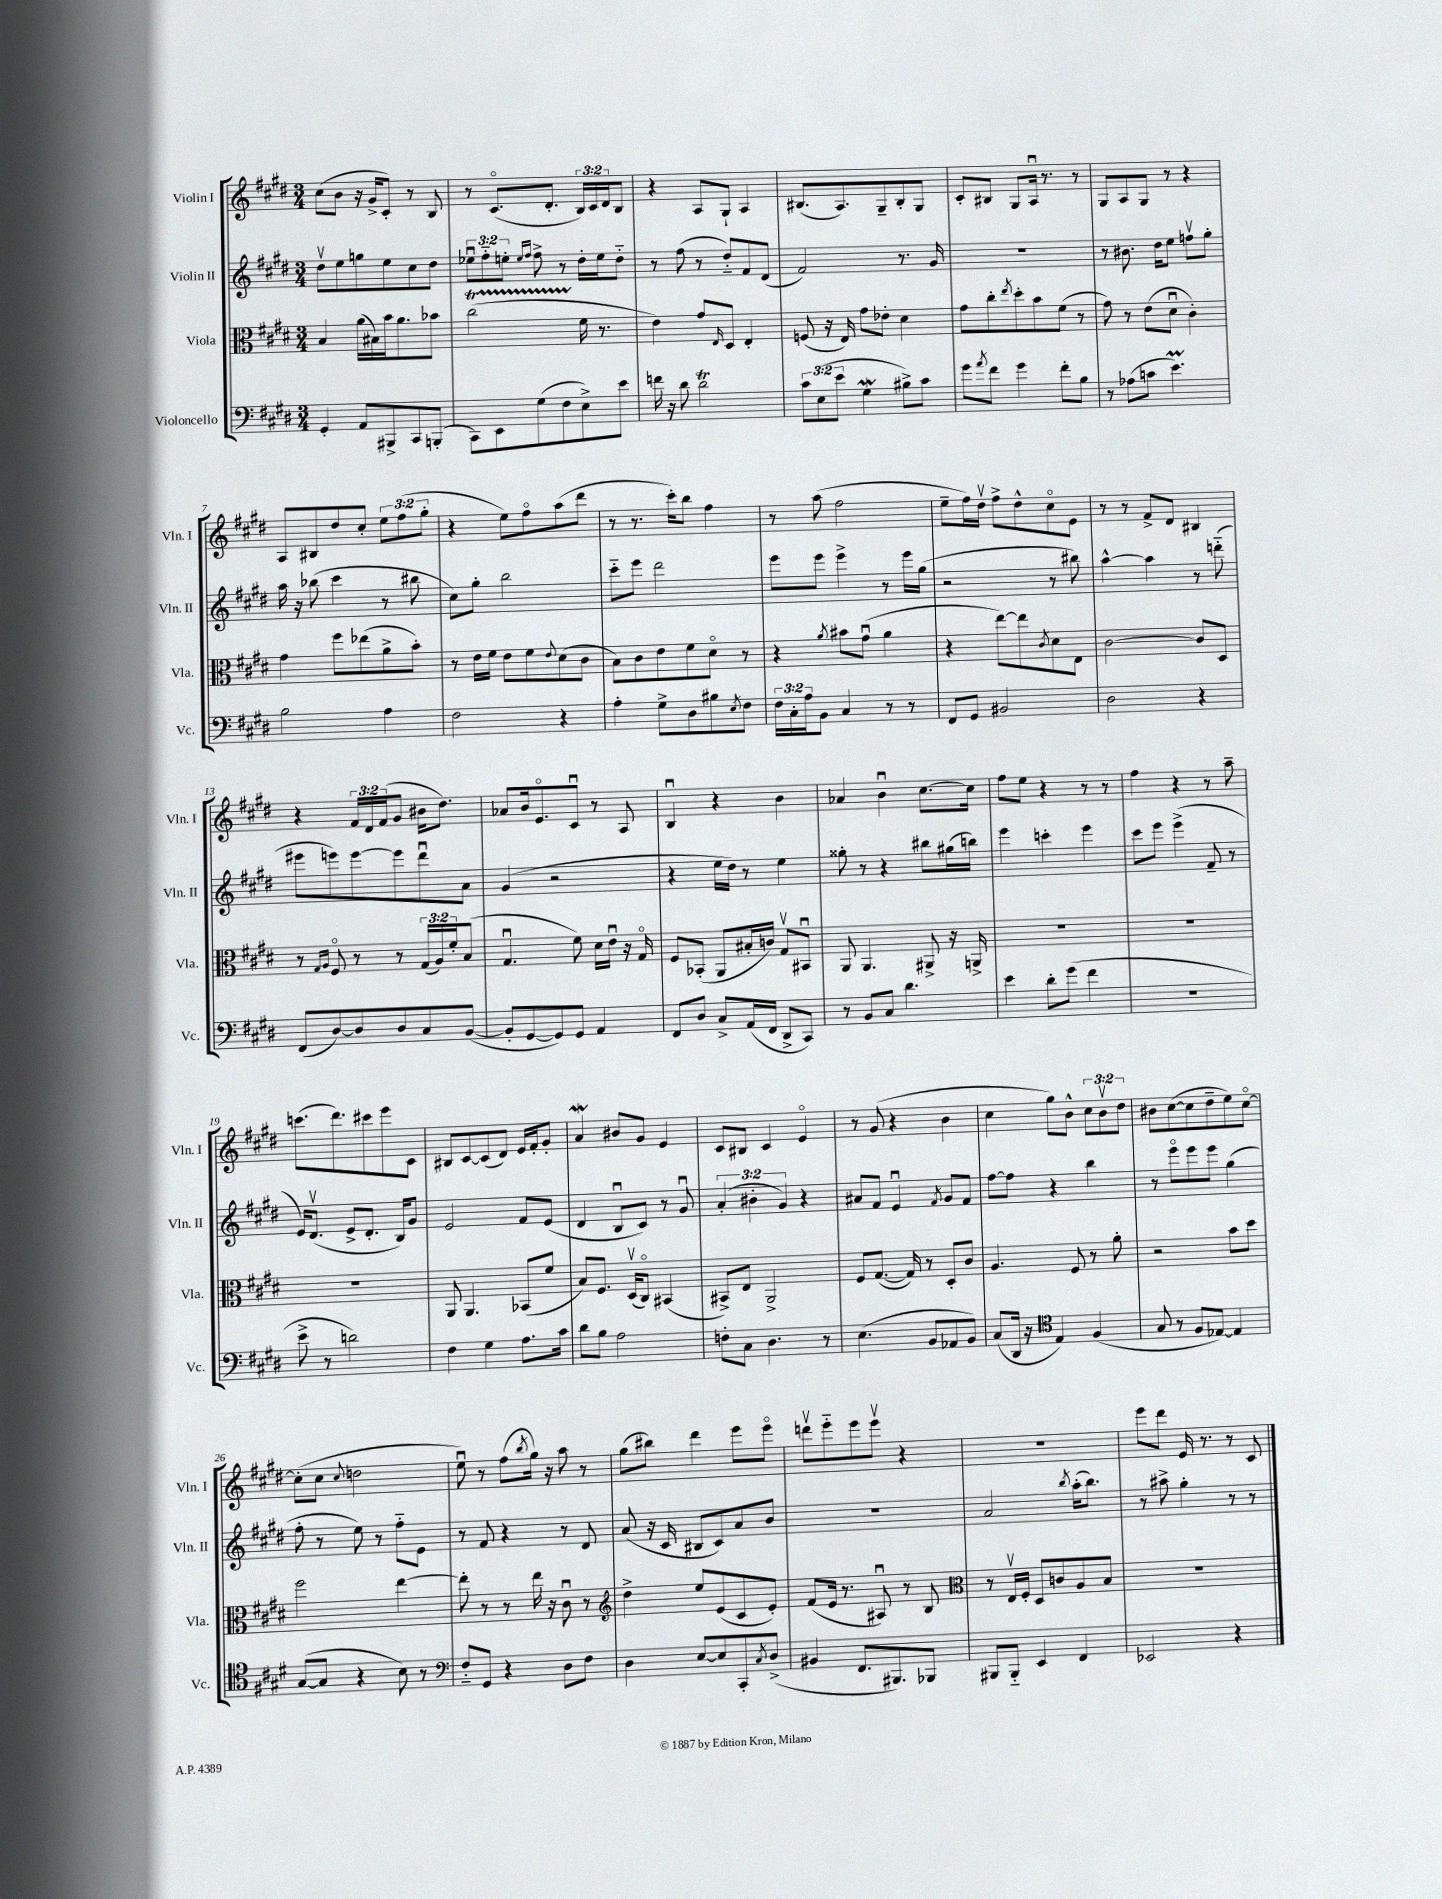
<<
\new StaffGroup <<
\new Staff = "s0" \with { instrumentName = "Violin I" shortInstrumentName = "Vln. I" } {
    \clef treble \key e \major \numericTimeSignature \time 3/4 \override Staff.TupletNumber.text = #tuplet-number::calc-fraction-text
    cis''8( b'8 r16 gis'16-> cis'8-.) r8 b8 |
    r8 cis'8.\flageolet( dis'8.-. \tuplet 3/2 { b16) cis'16 dis'16 } b8 |
    r4 a8 gis8-! a4 |
    bis8.( a8.) gis8-- bis8-. gis8 |
    cis'8-. bis8 gis8 a16\downbow r8. r8 |
    gis8 a8 gis8 r8 r4 |
    a8 bis8 dis''8 cis''8-. \tuplet 3/2 { e''8 fis''8( gis''8-. } |
    r4 e''8) fis''8\flageolet a''8( dis'''8 |
    r8 r8. cis'''16-.) b''8 fis''4 |
    r8 a''8( fis''2 |
    e''8-- fis''16) dis''16\upbow fis''8-> dis''8-^ cis''8\flageolet e'8 |
    r8 r8 fis'8-> dis'8 bis4 |
    r4 \tuplet 3/2 { fis'16 dis'16 fis'16( } gis'8 bis'16 dis''8.) |
    aes'8 b'16 e'8.\flageolet cis'8\downbow r8 a8 |
    b4\downbow r4 b'4 |
    aes'4 b'4\downbow cis''8.~ cis''16 |
    fis''8 e''8 r4 r8 r8 |
    fis''4 r4 r8 a''8-- |
    c'''8.( dis'''8.) cis'''8 e'''8 cis'8 |
    bis8 cis'8~ cis'8( dis'8) e'16 fis'16-. gis'8-. |
    a'4\mordent bis'8 gis'8 e'4 |
    cis'8 bis8 cis'4 e'4\flageolet |
    r8 gis'8( r4 b'4 |
    cis''4 gis''8) b'8-^ \tuplet 3/2 { cis''8 b'8\upbow dis''8 } |
    bis'8 cis''8~( cis''8 dis''8-- e''8) cis''8~\flageolet |
    cis''8-.( cis''8 \appoggiatura { cis''8 } d''2 |
    e''8\downbow) r8 fis''8( \acciaccatura { b''8 } gis''16) r16 a''8 r8 |
    gis''8( bis''8) dis'''4 e'''8 e'''8\flageolet |
    d'''8\upbow e'''8-_ e'''8 e'''8\upbow r4 |
    R2. |
    e'''8 dis'''8 e'16 r8. r8 cis'8 \bar "|." |
}
\new Staff = "s1" \with { instrumentName = "Violin II" shortInstrumentName = "Vln. II" } {
    \clef treble \key e \major \numericTimeSignature \time 3/4 \override Staff.TupletNumber.text = #tuplet-number::calc-fraction-text
    dis''8\upbow e''8 g''8 e''8 cis''8 dis''8 |
    \tuplet 3/2 { ees''8\downbow fis''8-_ e''8-. } \grace { e''16 fis''16 } fis''8-> r8 dis''16-. e''16 dis''8-_ |
    r8 fis''8( r8 dis''8-_) fis'8 dis'8( |
    fis'2) r8. gis'16 |
    R2. |
    r8 bis'8. dis''16 e''8 f''8\upbow gis''8-. |
    a''16 r16 bes''8( cis'''4 r8 bis''8 |
    cis''8) gis''8-. b''2 |
    cis'''8-_ e'''8 dis'''2 |
    e'''8 e'''8 e'''4-> r8 e'''16 gis''16( |
    r2 r8 bis''8) |
    a''4~-^ a''4 r8 d'''8-_( |
    eis'''8 e'''8) e'''8~ e'''8 dis'''8\downbow a'8 |
    gis'4( r2 |
    r4 e''16 dis''16) r8 e''4 |
    gisis''8-. r8 r4 bis''8 gis''16( b''16) |
    e'''4 c'''4-. e'''4 |
    cis'''8 e'''8 e'''4->( fis'8-- r8 |
    e'16) dis'8.\upbow( e'8-> dis'8.-. b16) gis'8 |
    e'2 fis'8 e'8( |
    dis'4 b8\downbow cis'8) r8 gis'8\downbow |
    \tuplet 3/2 { a'4-.( bis'4-. gis'4) } r4 |
    ais'8 fis'8 e'4\downbow \acciaccatura { fis'8 } gis'8 fis'8 |
    fis''8~ fis''8 r4 b''4 |
    r8 e'''8\flageolet e'''8 e'''8 gis''4( |
    fis''8-. r8 e''8) r8 fis''8-_ e'8 |
    r8 fis'8 r4 r8 dis'8 |
    a'8( r16 cis'16 bis8 cis'8) a'8 b'8 |
    R2. |
    a'2 \acciaccatura { b''8 } a''16-.( b''8.) |
    r8 ais''8-> gis''4-. r8 r8 \bar "|." |
}
\new Staff = "s2" \with { instrumentName = "Viola" shortInstrumentName = "Vla." } {
    \clef alto \key e \major \numericTimeSignature \time 3/4 \override Staff.TupletNumber.text = #tuplet-number::calc-fraction-text
    b4 a'16( bis16) b'16 a'8. bes'8 |
    cis''2\startTrillSpan( fis'16\stopTrillSpan r8. |
    e'4) gis'8 \grace { e16 } dis8 e4-. |
    f8( r16 e16) gis'8 ees'8-. dis'4 |
    gis'8 cis''8-. \acciaccatura { e''8 } dis''8-. b'8 fis'8( r8 |
    gis'8) r8 e'8( dis'8\downbow cis'4-.) |
    gis'4 fis''8 ees''8( a'8-> b'8-.) |
    r8 e'16 fis'16 e'8 fis'8 \appoggiatura { e'8 } dis'8( cis'8 |
    b8) cis'8 e'8 fis'8 dis'8\flageolet r8 |
    r4 \acciaccatura { a'8 } bis'8 gis'8\downbow( a'4 |
    r4 e''8~) e''8 \acciaccatura { cis'8 } dis'8 e8 |
    cis'2~ cis'8 dis8 |
    r8 \grace { gis16 a16 } fis8\flageolet r8 r8 \tuplet 3/2 { gis16( a16) fis'16-. } b8( |
    gis4.\downbow fis'8) dis'16 e'16\downbow r16 gis16\flageolet |
    fis8 bes,8-.( a,8 bis16-. c'16) gis8\upbow bis,8\downbow |
    a,8 a,4. ais,8-> r16 a,16-> |
    R2. |
    R2. |
    R2. |
    a,8 a,4. bes,8( fis'8 |
    b8) fis8. dis16\upbow( cis8\flageolet) bis,4( |
    bis,8->) e8 a,2-> |
    fis8 gis8.~( gis16) r8 dis8-. cis'8 |
    a4. fis8 r8 a'8-. |
    r2 b'8 dis''8 |
    fis''2 e''4~ |
    e''8-. r8 r8 e''16 r16 cis'8\downbow r8 |
    \clef treble dis''4-> e''8 e'8( cis'8 e'8-.) |
    fis'8( e'16 r8. ais8\downbow) r8 b8 |
    \clef alto r8 e16\upbow fis16-. dis8 c'8 a8 b8 |
    R2. \bar "|." |
}
\new Staff = "s3" \with { instrumentName = "Violoncello" shortInstrumentName = "Vc." } {
    \clef bass \key e \major \numericTimeSignature \time 3/4 \override Staff.TupletNumber.text = #tuplet-number::calc-fraction-text
    gis,4-. a,8 bis,,8-> cis,8 b,,8-.( |
    cis,8) e,8 gis8( fis8 e8->) e'8 |
    f'16 r16 dis'8 dis'2\trill |
    \tuplet 3/2 { cis'8 e8( e'8 } gis4\mordent bis8->) cis'8 |
    gis'8 \acciaccatura { a'8 } fis'8 gis'4 fis'8-. b8 |
    r8 aes8( c'8 e'4.\prall) |
    b2 a4 |
    fis2 r4 |
    a4-. gis8-> dis8 bis8 \acciaccatura { e8 } fis8 |
    \tuplet 3/2 { fis16 cis16-. a16 } b,8 cis4 r8 r8 |
    fis,8 gis,8 bis,2 |
    dis2 r4 |
    fis,8( dis8~) dis8 dis8 cis8 b,8~( |
    b,8-. gis,8~ gis,8) gis,8 a,4 |
    fis,8 dis8 cis8-> a,16( fis,16 dis,8-> cis,8) |
    r8 b,8 cis8 dis'4. |
    e'4 dis'8-. gis'8( fis'4 |
    R2. |
    e'8-> r8 d'2) |
    fis4 gis4 a8. cis'16 |
    dis'8 b8 a2 |
    f8-. cis8 dis4. r8 |
    e4.( b,8 aes,8 b,8) |
    cis8( dis,16 r16 \clef tenor e4) fis4( |
    gis8 r8 fis8 ees8~) ees4 |
    gis8~( gis8 r4 b8) r8 |
    \clef bass fis8-_ gis,8 r4 dis8 fis8 |
    dis4 e8~ e8 cis,8-. \acciaccatura { cis8 } dis8->( |
    bis,4 fis,8. bis,,8.) bes,,8 |
    bis,,8 bis,,8-_ e,4 fis,4 |
    ees,2 r4 \bar "|." |
}
>>
>>
